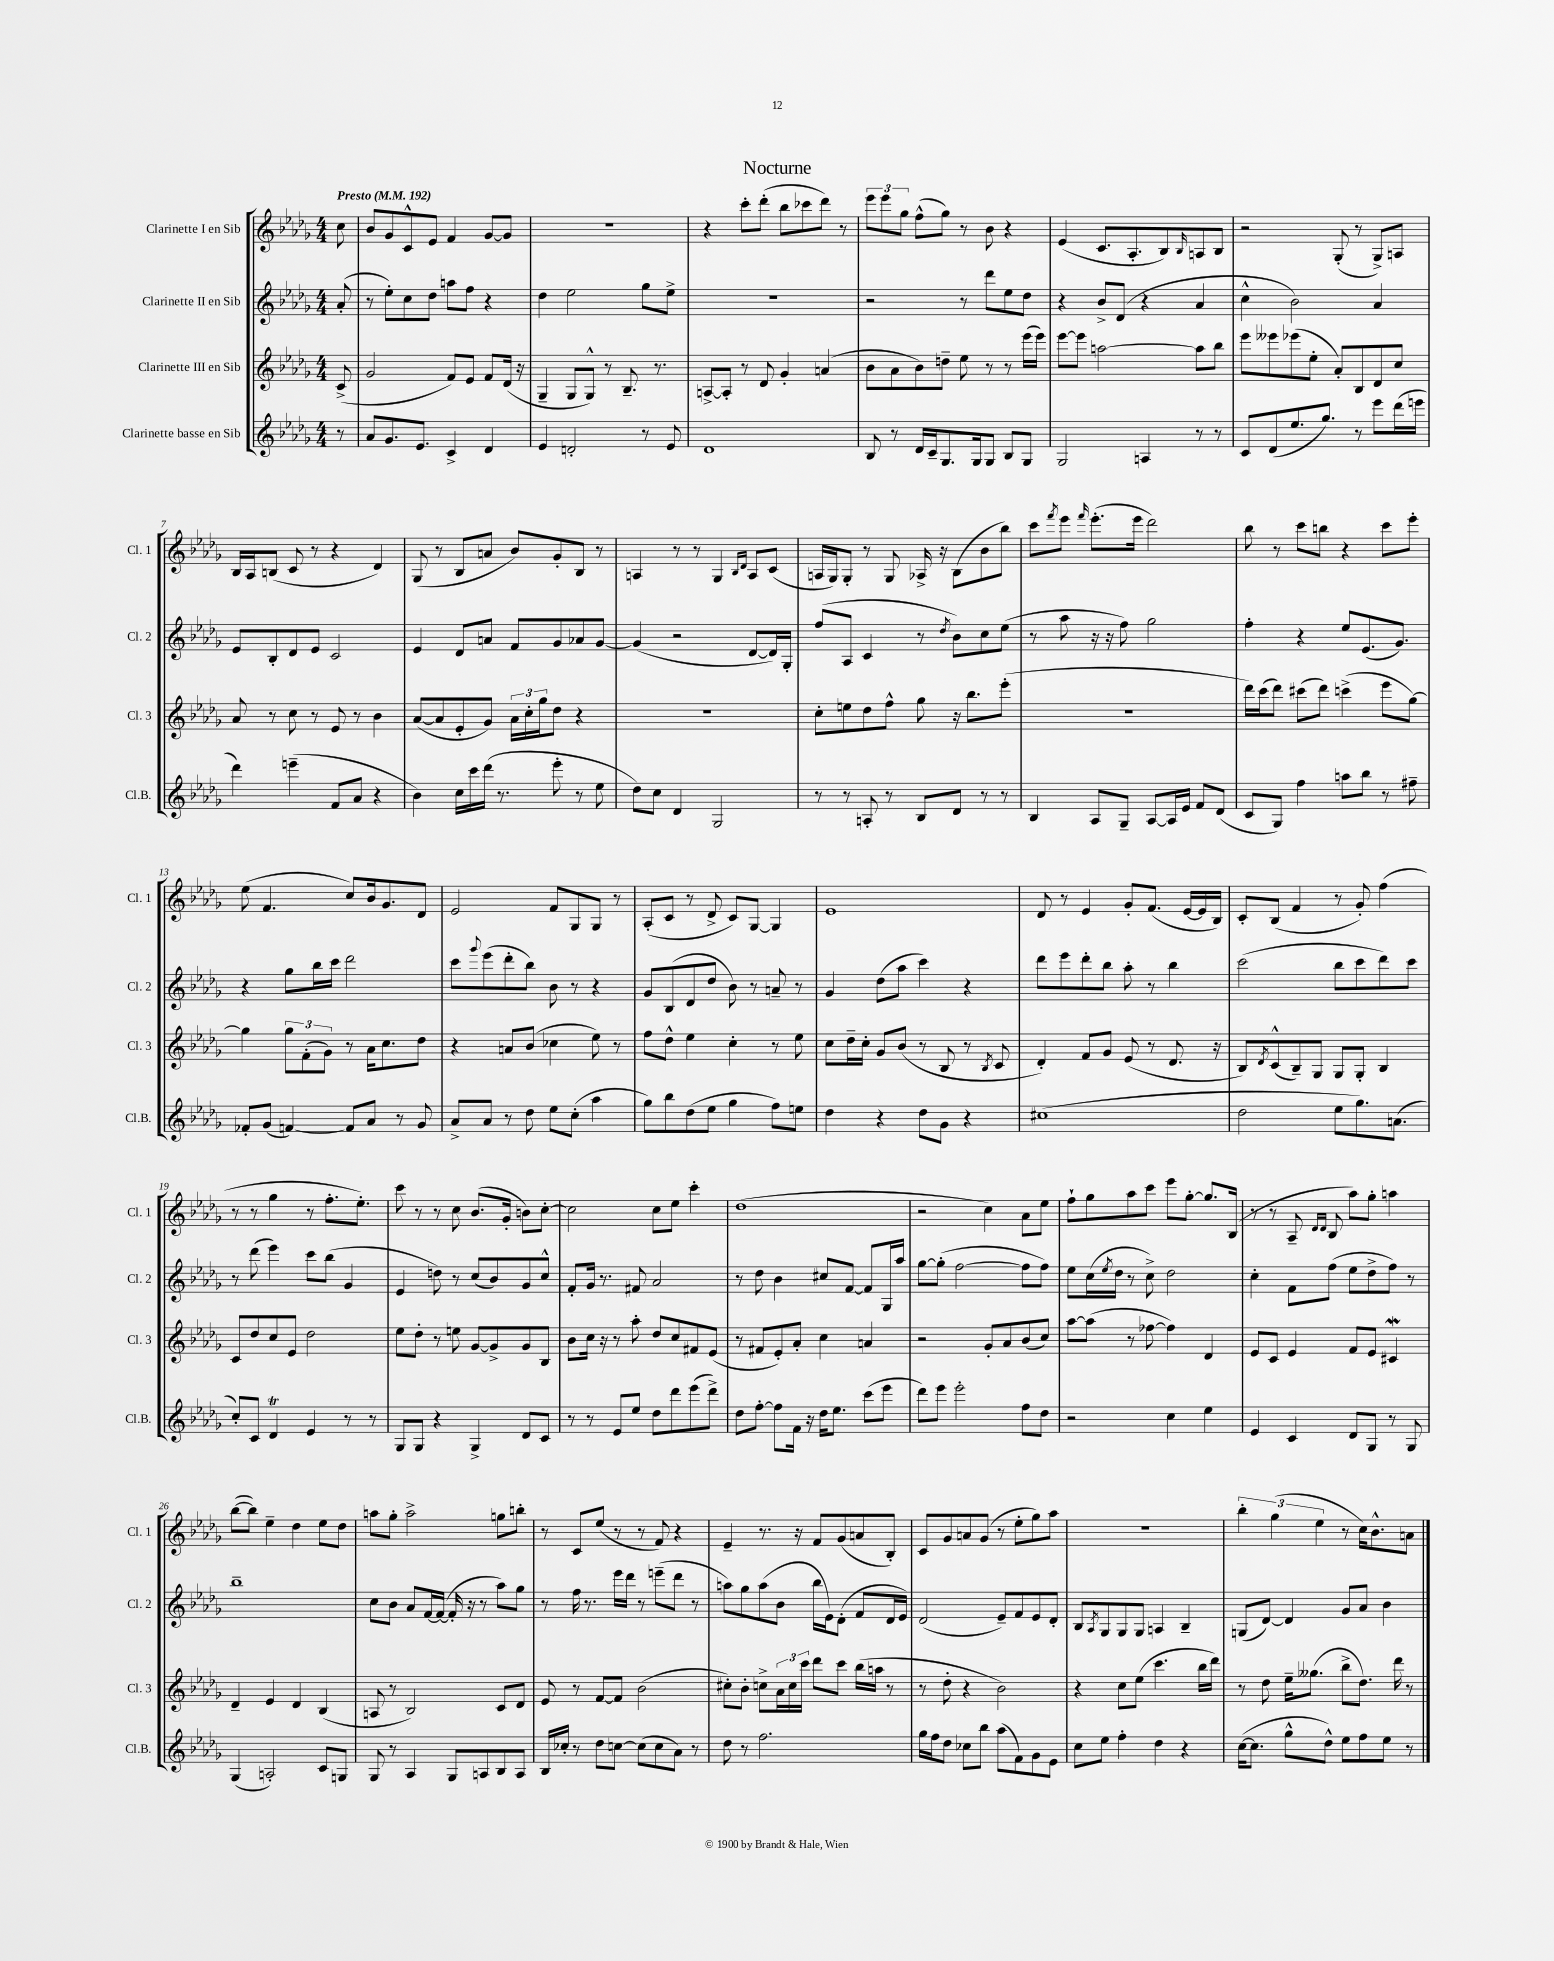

**kern	**kern	**kern	**kern
*staff4	*staff3	*staff2	*staff1
*clefG2	*clefG2	*clefG2	*clefG2
*k[b-e-a-d-g-]	*k[b-e-a-d-g-]	*k[b-e-a-d-g-]	*k[b-e-a-d-g-]
*M4/4	*M4/4	*M4/4	*M4/4
*MM192	*MM192	*MM192	*MM192
8r	(8c^	(8a-'	8cc
=	=	=	=
8a-	2g-	8r	8b-
8.g-	.	8ee-')	8g-
.	.	8cc	8c^^
8.e-	.	.	.
.	.	8dd-	8e-
4c^	8f)	8aa	4f
.	8e-	8ff	.
4d-	8f	4r	[8g-
.	(16d-	.	8g-]
.	16r	.	.
=	=	=	=
4e-	4G-~	4dd-	1r
2d'	8G-	2ee-	.
.	8G-^^)	.	.
.	8r	.	.
.	8.B-~	.	.
8r	.	8gg-	.
.	8.r	.	.
8e-	.	8ee-^	.
=	=	=	=
1d-	[8A^	1r	4r
.	8A']	.	.
.	8r	.	8ccc'
.	8d-	.	(8ddd-'
.	4g-'	.	8bb-
.	.	.	8ccc-
.	(4a	.	8ddd-)
.	.	.	8r
=	=	=	=
8B-	8b-	2r	12eee-
.	.	.	12eee-
8r	8a-	.	.
.	.	.	12gg-
16d-	8b-)	.	(8ff^^
16c~	.	.	.
8.G-	8dd~	.	8gg-)
.	8ee-	8r	8r
16G-	.	.	.
8G-	8r	8ddd-	8b-
8B-	8r	8ee-	4r
8G-	(16eee-	8dd-	.
.	16eee-)	.	.
=	=	=	=
2G-	[8eee-	4r	(4e-
.	8eee-]	.	.
.	[2aa	8b-^	8.c
.	.	(8d-	.
.	.	.	8.A-'
4A	.	4r	.
.	.	.	8B-)
.	.	.	16qqB-
8r	8aa]	4a-	8A
8r	8bb-	.	8B-
=	=	=	=
8c	8eee-	4cc^^	2r
(8d-	8eee--	.	.
8.ee-	(8eee-	2b-)	.
.	8ee-'	.	.
8.gg-)	.	.	.
.	8a-')	.	(8G-'
8r	8B-	.	8r
8eee-	8d-	4a-	8G-^)
(16ddd-	8cc	.	8A
16eee	.	.	.
=	=	=	=
4ddd-)	8a-	8e-	16B-
.	.	.	16A-
.	8r	8B-'	(8B
(4eee~	8cc	8d-	8c
.	8r	8e-	8r
8f	8e-	2c	4r
8a-	8r	.	.
4r	4b-	.	4d-)
=	=	=	=
4b-)	([8a-	4e-	(8G-
.	8a-]	.	8r
16cc	8e-'	8d-	8B-
16ccc	.	.	.
(16ddd-	8g-)	8a	8a
8.r	.	.	.
.	24a-	8f	8b-)
.	24cc'	.	.
.	24gg-	.	.
8eee-'	8dd-	8g-	8g-'
8r	4r	8a-	8B-
8ee-	.	[8g-	8r
=	=	=	=
8dd-)	1r	(4g-]	4A
8cc	.	.	.
4d-	.	2r	8r
.	.	.	8r
2G-	.	.	4G-
.	.	.	16qqB-
.	.	.	16qqd-
.	.	[8d-	8A
.	.	16d-])	(8c
.	.	16G-'	.
=	=	=	=
8r	8cc'	(8ff	16A
.	.	.	16G-)
8r	8ee	8A-	8G-'
8A'	8dd-	4c	8r
8r	8ff^^	.	8G-
8B-	8gg-	8r	16A-^
.	.	.	16r
.	.	8qdd-	.
8d-	16r	8b-)	(8B-
.	8.bb-	.	.
8r	.	8cc	8b-
8r	(8eee-'	(8ee-	8bb-)
=	=	=	=
4B-	1r	8r	8ccc
.	.	.	8qfff
.	.	8aa-	8eee-
.	.	.	16qqfff
8A-	.	16r	(8.eee-'
.	.	16r	.
8G-~	.	8ff)	.
.	.	.	16eee-
[8A-	.	2gg-	2ddd-)
16A-]	.	.	.
16e-	.	.	.
8f	.	.	.
(8d-	.	.	.
=	=	=	=
8c	16ddd-)	4ff'	8bb-
.	(16ccc	.	.
8G-)	8ddd-)	.	8r
4ff	(8ccc#	4r	8ccc
.	8ddd-)	.	8bb
8aa	(4ccc^	8ee-	4r
8bb-	.	(8.e-	.
8r	8eee-	.	8ccc
.	.	8.g-)	.
8ff#~	[8gg-)	.	8eee-'
=	=	=	=
8f-'	4gg-]	4r	(8ee-
(8g-	.	.	4.f
[4f)	12gg-	8gg-	.
.	(12f'	.	.
.	.	16bb-	.
.	12g-)	.	.
.	.	16ccc	.
8f]	8r	2ddd-	8cc)
8a-	16a-	.	16b-
.	8.cc	.	8.g-
8r	.	.	.
8g-	8dd-	.	8d-
=	=	=	=
8a-^	4r	8ccc	2e-
.	.	8qqggg-	.
8a-	.	(8eee-	.
8r	8a	8ddd-'	.
8dd-	(8b-	8bb-)	.
8ee-	4cc-	8b-	8f
(8cc'	.	8r	8G-
4aa-	8ee-)	4r	8G-
.	8r	.	8r
=	=	=	=
8gg-)	8ff	8g-	(8A-'
8bb-	8dd-^^	(8B-	8c
(8dd-	4ee-	8d-	8r
8ee-	.	8dd-	8d-^
4gg-	4cc'	8b-)	8c)
.	.	8r	[8G-
8ff)	8r	8a~	4G-]
8ee	8ee-	8r	.
=	=	=	=
4dd-	8cc	4g-	1e-
.	16dd-~	.	.
.	16cc'	.	.
4r	8g-	(8dd-	.
.	(8b-	8aa-	.
8dd-	8r	4ccc)	.
8g-	8B-	.	.
4r	8r	4r	.
.	8qB-	.	.
.	8c	.	.
=	=	=	=
(1cc#	4d-')	8ddd-	8d-
.	.	8eee-	8r
.	8f	8ddd-'	4e-
.	8g-	8bb-	.
.	(8e-	8aa-'	8g-'
.	8r	8r	(8.f
.	8.d-	4bb-	.
.	.	.	[16e-
.	.	.	16e-]
.	16r	.	16B-)
=	=	=	=
2dd-	8B-)	(2ccc	8c'
.	8qd-	.	.
.	(8c^^	.	(8B-
.	8B-~)	.	4f
.	8G-	.	.
8ee-	8G-	8bb-	8r
8.gg-)	8G-'	8ccc	8g-')
.	4B-	8ddd-)	(4ff
(8.a	.	.	.
.	.	8ccc	.
=	=	=	=
8cc')	8c	8r	8r
8c	8dd-	(8ddd-	8r
4d-	8cc	4eee-)	4gg-
.	8e-	.	.
4e-	2dd-	8ccc	8r
.	.	(8bb-	8.ff'
8r	.	4g-	.
.	.	.	8.ee-')
8r	.	.	.
=	=	=	=
8G-	8ee-	4e-	8ccc
8G-	8dd-'	.	8r
4r	8r	8dd)	8r
.	8ee	8r	8cc
4G-^	[8g-	(8cc	(8.b-
.	8g-^]	8b-)	.
.	.	.	16g-'
8d-	8g-	8g-	8b)
8c	8B-	8cc^^	[8cc'
=	=	=	=
8r	8b-	8f'	2cc]
8r	16cc	16g-	.
.	16r	8.r	.
8e-	8r	.	.
8ee-	8aa-'	8f#	.
8dd-	8dd-	2a-	8cc
8ddd-	8cc	.	8ee-
(8eee-	8f#	.	4ccc'
8ddd-^)	(8e-	.	.
=	=	=	=
8dd-	8r	8r	(1dd-
[8ff'	8f#	8dd-	.
8ff]	8e-')	4b-	.
16f	8a-'	.	.
16r	.	.	.
16dd-	4cc	8cc#	.
8.ee-	.	.	.
.	.	[8f	.
(8ccc	4a	8f]	.
8eee-	.	16G-	.
.	.	16aa-	.
=	=	=	=
8ddd-)	2r	[8gg-	2r
8eee-	.	(8gg-']	.
2eee-'	.	[2ff	.
.	8g-'	.	4cc)
.	8a-	.	.
8ff	(8b-	8ff]	8a-
8dd-	8cc)	8ff)	8ee-
=	=	=	=
2r	[8aa-	8ee-	8ff`
.	(8aa-]	(16cc	8gg-
.	.	8qee-	.
.	.	16dd-	.
.	8r	8r	8aa-
.	[8ff-	8cc^)	8ccc
4cc	4ff-])	2dd-	8eee-
.	.	.	[8gg-'
4ee-	4d-	.	8.gg-]
.	.	.	(16B-
=	=	=	=
4e-	8e-	4cc'	8r
.	8c	.	8r
4c	4e-	8f	8A-~
.	.	.	16qqd-
.	.	.	16qqd-
.	.	(8ff	8B-
8d-	8f	8ee-	8aa-)
8G-	8e-	8dd-^	8gg-'
8r	4c#	8ff)	4aa
8G-	.	8r	.
=	=	=	=
(4G-	4d-~	1bb-~	([8bb-
.	.	.	8bb-])
2A')	4e-	.	4ee-~
.	4d-	.	4dd-
8c	(4B-	.	8ee-
8G	.	.	8dd-
=	=	=	=
8G-	8A	8cc	8aa
8r	8r	8b-	8gg-'
4A-	2B-)	8a-	2aa^
.	.	[16f	.
.	.	(16f_	.
8G-	.	16f']	.
.	.	16r	.
8A	.	8r	.
8B-	8c	8aa-)	8gg
8A	8d-	8gg-	8bb'
=	=	=	=
16B-	8e-	8r	8r
16cc-'	.	.	.
8r	8r	16ff	8c
.	.	8.r	.
8dd-	[8f	.	(8ee-
[8cc	8f]	16eee-	8r
.	.	16ddd-	.
(8cc]	(2b-	8r	8r
8cc	.	(8eee~	8f)
8a-)	.	8ddd-	4r
8r	.	8r	.
=	=	=	=
8dd-	8cc#')	8aa)	4e-~
8r	8b-'	8gg-	.
2.ff	8cc^	(8aa	8.r
.	24a-	8b-	.
.	24cc	.	.
.	.	.	16r
.	24ccc	.	.
.	8ddd-	16bb-	8f
.	.	16e-)	.
.	8ccc	(8d-'	(8g-
.	(16bb-	8f	8a
.	16aa	.	.
.	8r	16d-	8B-')
.	.	16e-)	.
=	=	=	=
16gg-	8r	(2d-	8c
16ff	.	.	.
8dd-	8dd-'	.	8g-
8cc-	4r	.	8a
8bb-	.	.	(8g-
(8aa-	2b-)	8e-~)	8r
8f)	.	8f	8ee-'
8g-	.	8e-	8gg-)
8e-	.	8d-'	8aa-
=	=	=	=
8cc	4r	8B-	1r
.	.	8qA-	.
8ee-	.	8G-	.
4ff'	8cc	8G-	.
.	(8ee-	8G-	.
4dd-	4.ccc	4A	.
4r	.	4B-~	.
.	16bb-	.	.
.	16ddd-)	.	.
=	=	=	=
([16cc	8r	(8G	6bb-'
8.cc]	.	.	.
.	8dd-	[8d-)	.
.	.	.	(6gg-
8gg-^^	16ee-~	4d-]	.
.	(8.gg--	.	.
.	.	.	6ee-
8dd-^^)	.	.	.
8ee-	8bb-^	8g-	8r
8ff	8.dd-)	8a-	16cc)
.	.	.	8.b-^^
8ee-	.	4b-	.
.	16ddd-	.	.
8r	8r	.	8a
==	==	==	==
*-	*-	*-	*-
